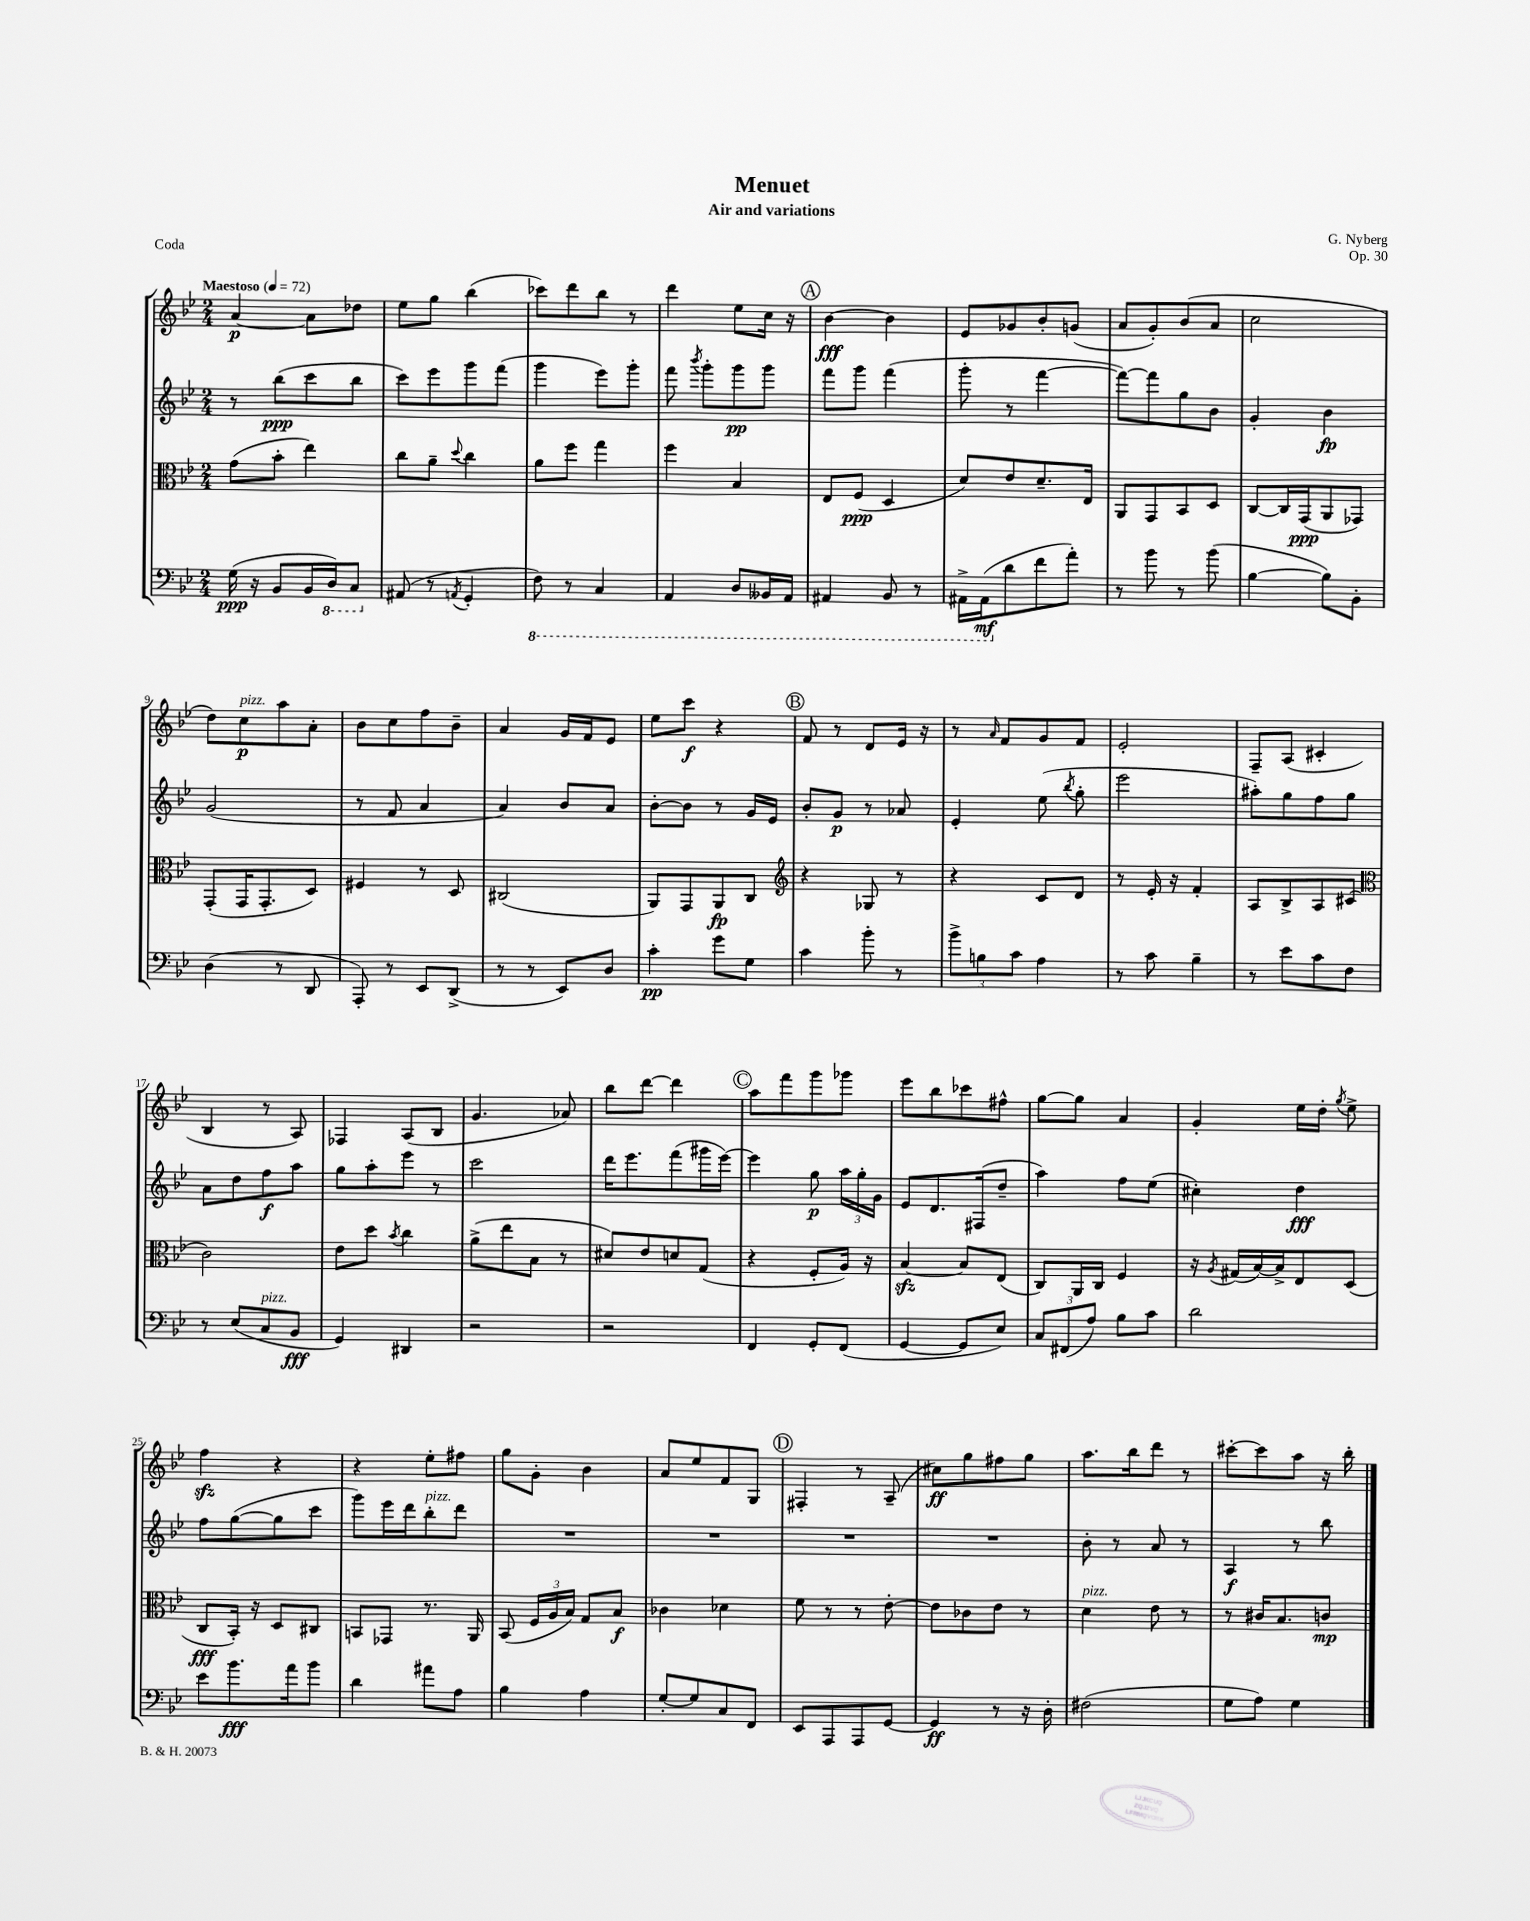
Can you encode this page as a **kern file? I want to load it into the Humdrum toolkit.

**kern	**kern	**kern	**kern
*staff4	*staff3	*staff2	*staff1
*clefF4	*clefC3	*clefG2	*clefG2
*k[b-e-]	*k[b-e-]	*k[b-e-]	*k[b-e-]
*M2/4	*M2/4	*M2/4	*M2/4
*MM72	*MM72	*MM72	*MM72
(16G	(8g	8r	[4a
16r	.	.	.
8BB-	8b-'	(8bb-	.
16BB-	4ee-)	8ccc	8a]
16DD)	.	.	.
8CC	.	8bb-	8dd-
=	=	=	=
(8AA#	8cc	8ccc)	8ee-
8r	8a~	8eee-	8gg
8qAA	8qqdd	.	.
4GG'	4cc	8ggg	(4bb-
.	.	(8fff	.
=	=	=	=
8FF)	8a	4ggg	8ccc-)
8r	8ff	.	8ddd
4CC	4gg	8eee-)	8bb-
.	.	8ggg'	8r
=	=	=	=
4AAA	4ff	8fff	4ddd
.	.	8qbbb-	.
.	.	8ggg'	.
8DD	4B-	8ggg	8ee-
16BBB--	.	8ggg	16cc
16AAA	.	.	16r
=	=	=	=
4AAA#	8E-	8fff	[4b-
.	(8F	8ggg	.
8BBB-	4D	(4fff	4b-]
8r	.	.	.
=	=	=	=
16AAA#^	8d)	8ggg'	8e-
(16AAA#	.	.	.
8d	8e-	8r	8g-
8f	8.d~	[4fff	8b-'
8a')	.	.	(8g
.	16E-	.	.
=	=	=	=
8r	8AA	8fff_)	8a
8b-	8GG	8fff]	8g')
8r	8BB-	8gg	(8b-
(8b-	8D	8b-	8a
=	=	=	=
[4B-	[8C	4g'	2cc
.	16C]	.	.
.	(16GG	.	.
8B-])	8AA	4b-	.
8BB-'	8GG-)	.	.
=	=	=	=
(4D	(8GG'	(2g	8dd)
.	16GG	.	8cc
.	8.GG'	.	.
8r	.	.	8aa
8DD	8D)	.	8a'
=	=	=	=
8AAA')	4F#	8r	8b-
8r	.	8f	8cc
8EE-	8r	4a	8ff
(8DD^	8D	.	8b-~
=	=	=	=
8r	(2C#	4a)	4a
8r	.	.	.
8EE-)	.	8b-	16g
.	.	.	16f
8D	.	8a	8e-
=	=	=	=
4c'	8AA)	[8b-'	8ee-
.	8GG	8b-]	8ccc
8g	8AA	8r	4r
8G	8C	16g	.
.	.	16e-	.
=	=	=	=
*	*clefG2	*	*
4c	4r	8b-'	8f
.	.	8g	8r
8b-'	8G-	8r	8d
8r	8r	8a-	16e-
.	.	.	16r
=	=	=	=
12b-^	4r	4e-'	8r
12B	.	.	.
.	.	.	16qqa
.	.	.	8f
12c	.	.	.
4A	8c	(8ee-	8g
.	.	8qbb-	.
.	8d	8gg'	8f
=	=	=	=
8r	8r	2eee-	2e-'
8c	16e-'	.	.
.	16r	.	.
4B-~	4f'	.	.
=	=	=	=
8r	8A	8aa#')	8F~
8e-	8B-^	8gg	(8A
8c	8A	8ff	4c#'
8F	(8c#	8gg	.
=	=	=	=
*	*clefC3	*	*
8r	2c)	8a	4B-
(8E-	.	8dd	.
8C	.	8ff	8r
8BB-	.	8aa	8A)
=	=	=	=
4GG)	8e-	8gg	4F-
.	8dd	8aa'	.
.	8qb-	.	.
4DD#	4cc	8eee-	(8A
.	.	8r	8B-
=	=	=	=
2r	(8a^	2ccc	4.g
.	8ee-	.	.
.	8B-	.	.
.	8r	.	8a-)
=	=	=	=
2r	8d#)	16ddd	8bb-
.	.	8.eee-	.
.	8e-	.	[8ddd
.	8d	(8fff	4ddd]
.	(8G	16ggg#	.
.	.	[16eee-)	.
=	=	=	=
4FF	4r	4eee-]	8aa
.	.	.	8fff
8GG'	8F'	8gg	8ggg
(8FF	16A)	24aa	8ggg-
.	.	24gg'	.
.	16r	.	.
.	.	24g	.
=	=	=	=
[4GG	[4B-	8e-	8eee-
.	.	8.d	8bb-
8GG]	8B-]	.	8ccc-
.	.	(16F#	.
8E-)	(8E-	8dd~	8ff#^^
=	=	=	=
12C	8C)	4aa)	[8gg
(12FF#	.	.	.
.	16AA	.	8gg]
12A)	.	.	.
.	16C	.	.
8B-	4F	8ff	4a
8c	.	(8ee-	.
=	=	=	=
2d	16r	4cc#')	4g'
.	8qA	.	.
.	(16G#	.	.
.	[16B-)	.	.
.	16B-^]	.	.
.	8E-	4dd	16ee-
.	.	.	16dd'
.	.	.	8qgg
.	(8D	.	8ee-^
=	=	=	=
8e-	8C	8ff	4ff
8.b-	16BB-')	([8gg	.
.	16r	.	.
.	8D	8gg]	4r
16a	.	.	.
8b-	8C#	8ccc	.
=	=	=	=
4d	8BB	8ggg)	4r
.	8GG-	16eee-	.
.	.	16ddd	.
8a#	8.r	8bb-'	8ee-'
8A	.	8ddd	8ff#
.	16AA	.	.
=	=	=	=
4B-	(8BB-	2r	8gg
.	24F	.	8g'
.	24A	.	.
.	24B-)	.	.
4A	8G	.	4b-
.	8B-	.	.
=	=	=	=
[8G'	4c-	2r	8a
8G]	.	.	8ee-
8C	4d-	.	8f
8FF	.	.	8G
=	=	=	=
8EE-	8f	2r	4F#'
8AAA	8r	.	.
8AAA	8r	.	8r
[8GG	[8e-'	.	(8A~
=	=	=	=
4GG]	8e-]	2r	8cc#)
.	8c-	.	8gg
8r	8e-	.	8ff#
16r	8r	.	8gg
16D'	.	.	.
=	=	=	=
(2F#	4d	8b-'	8.aa
.	.	8r	.
.	.	.	16bb-
.	8e-	8a	8ddd
.	8r	8r	8r
=	=	=	=
8G	8r	4A	[8ccc#'
8A)	16c#	.	8ccc#]
.	8.B-	.	.
4G	.	8r	8aa
.	8c	8bb-	16r
.	.	.	16bb-'
==	==	==	==
*-	*-	*-	*-
